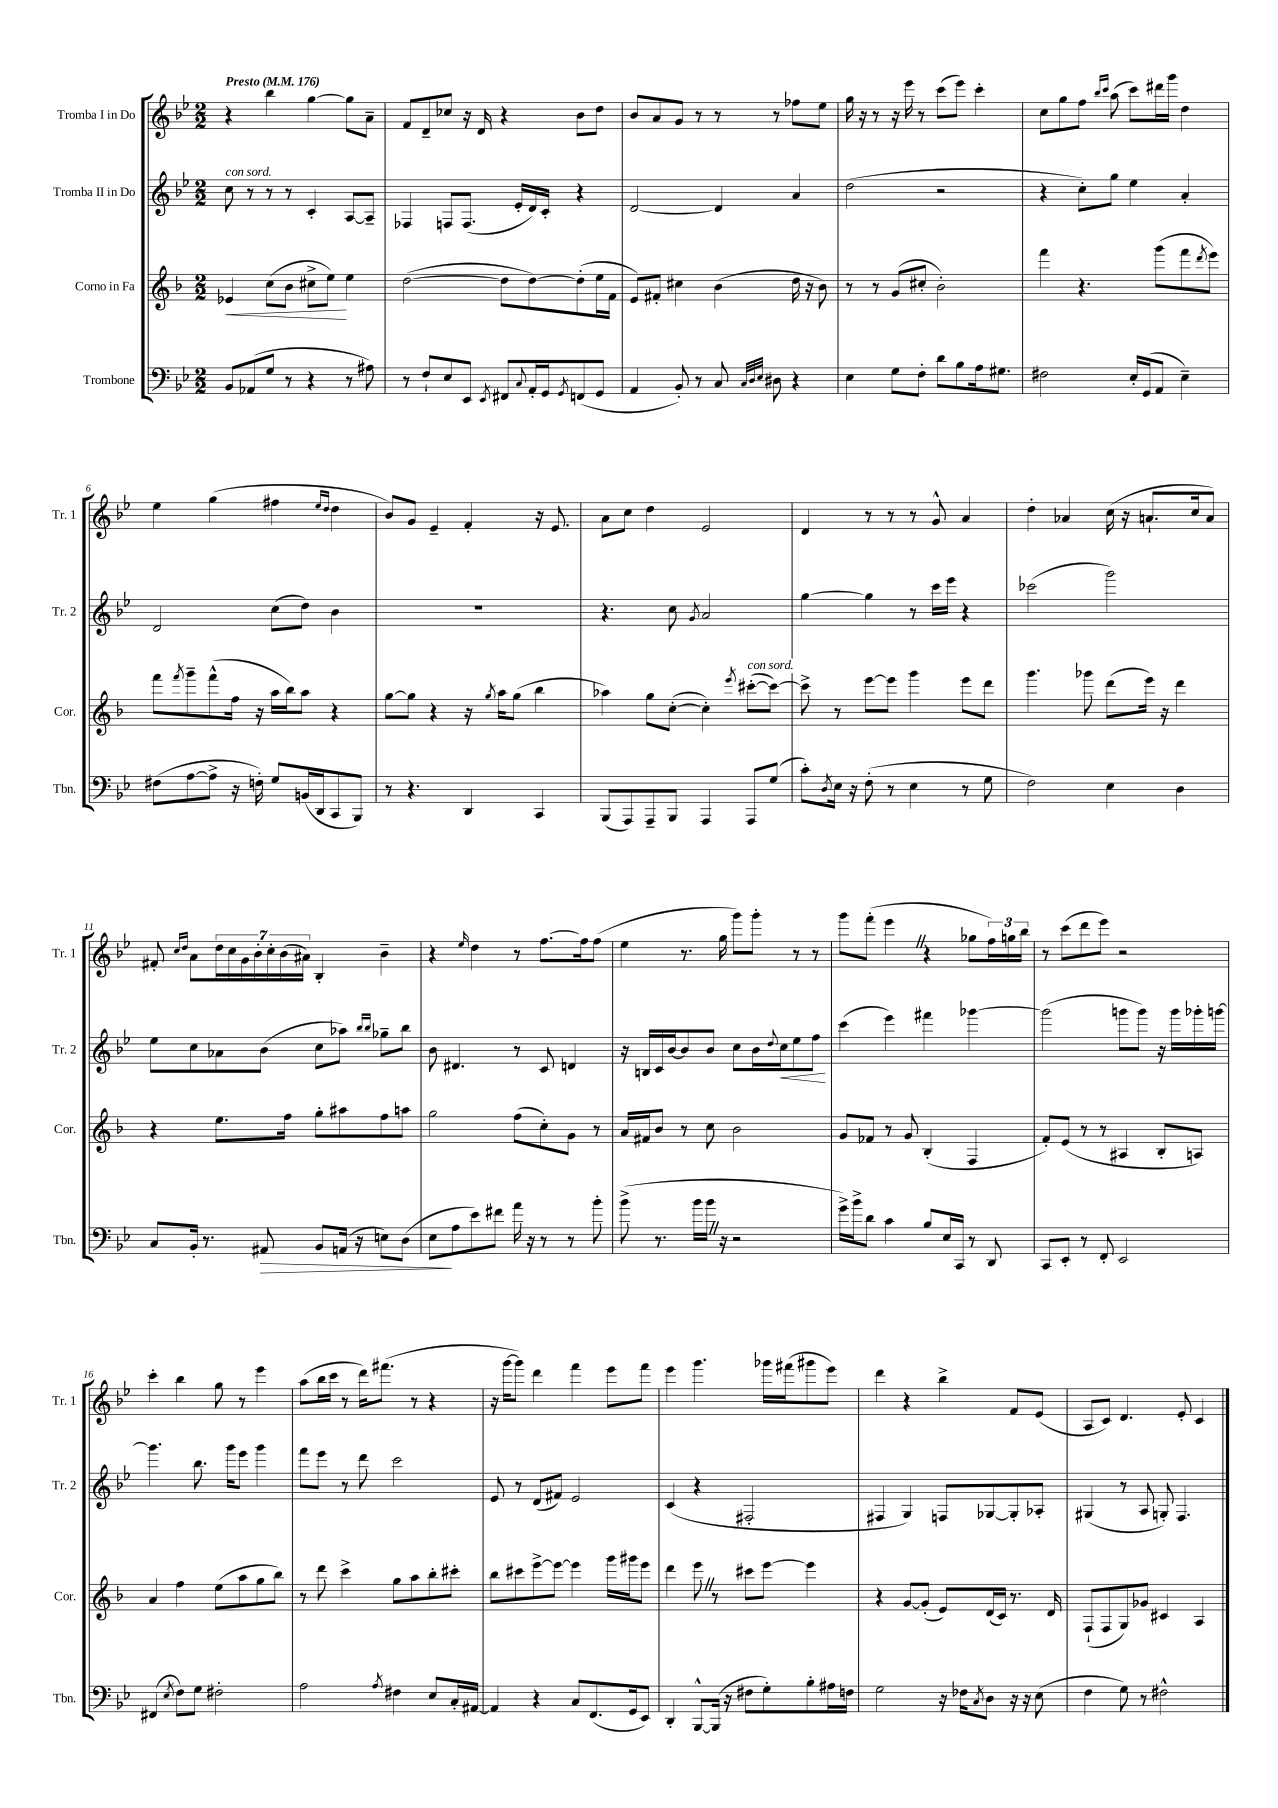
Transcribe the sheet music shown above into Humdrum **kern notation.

**kern	**dynam	**kern	**dynam	**kern	**dynam	**kern
*part4	*part4	*part3	*part3	*part2	*part2	*part1
*staff4	*staff4	*staff3	*staff3	*staff2	*staff2	*staff1
*I"Trombone	*	*I"Corno in Fa	*	*I"Tromba II in Do	*	*I"Tromba I in Do
*I'Tbn.	*	*I'Cor.	*	*I'Tr. 2	*	*I'Tr. 1
*clefF4	*	*clefG2	*	*clefG2	*	*clefG2
*k[b-e-]	*	*k[b-]	*	*k[b-e-]	*	*k[b-e-]
*M2/2	*	*M2/2	*	*M2/2	*	*M2/2
*MM176	*	*MM176	*	*MM176	*	*MM176
=1	=1	=1	=1	=1	=1	=1
!	!	!	!	!	!	!LO:TX:a:B:t=Presto
!	!	!	!	!LO:TX:a:i:t=con sord.	!	!
!	!	!	!LO:HP:b	!	!	!
8BB-/L	.	4e-X/	<	8cc\	.	4r
(8AA-X/	.	.	.	8r	.	.
8G/J	.	(8cc\L	.	8r	.	4bb-\
8r	.	8b-\J	.	8r	.	.
4r	.	8cc#X^\L	.	4c'/	.	[4gg\
.	.	8ee\J)	.	.	.	.
8r	.	4ee\	[	[8A/L	.	8gg\L]
8A#X\)	.	.	.	8A~/J]	.	8a~\J
=2	=2	=2	=2	=2	=2	=2
8r	.	([2dd\	.	4F-X/	.	8f/L
8F`/L	.	.	.	.	.	8d~/
8E-/	.	.	.	8Fn/L	.	8cc-X/J
8EE-/J	.	.	.	(8.F/J	.	16r
.	.	.	.	.	.	16d/
8qEE-/	.	.	.	.	.	.
8FF#X/L	.	8dd\L]	.	.	.	4r
.	.	.	.	16e-'/LL	.	.
8qqC/	.	.	.	.	.	.
16AA'/L	.	[8dd\)	.	16d/)	.	.
16GG/J	.	.	.	16c'/JJ	.	.
8qGG/	.	.	.	.	.	.
(8FFn/	.	(8dd'\]	.	4r	.	8b-\L
8GG/J	.	16ee\L	.	.	.	8dd\J
.	.	16f\JJ	.	.	.	.
=3	=3	=3	=3	=3	=3	=3
4AA/	.	8e/L)	.	[2d/	.	8b-/L
.	.	8f#X'/J	.	.	.	8a/
8BB-'/)	.	4cc#X\	.	.	.	8g/J
8r	.	.	.	.	.	8r
8C/	.	(4b-\	.	4d/]	.	8r
32qqC/LLL	.	.	.	.	.	.
32qqD/	.	.	.	.	.	.
32qqE-/JJJ	.	.	.	.	.	.
8D#X\	.	.	.	.	.	8r
4r	.	16dd\	.	4a/	.	8ff-X\L
.	.	16r	.	.	.	.
.	.	8b-\)	.	.	.	8ee-\J
=4	=4	=4	=4	=4	=4	=4
4E-\	.	8r	.	(2dd\	.	16gg\
.	.	.	.	.	.	16r
.	.	8r	.	.	.	8r
8G\L	.	(8g/L	.	.	.	16r
.	.	.	.	.	.	16eee-\
8F'\J	.	8cc#X'/J	.	.	.	8r
8d\L	.	2b-'\)	.	2r	.	(8ccc\L
8B-\	.	.	.	.	.	8eee-\J)
16A\k	.	.	.	.	.	4ccc'\
8.G#X\J	.	.	.	.	.	.
=5	=5	=5	=5	=5	=5	=5
2F#X\	.	4fff\	.	4r	.	8cc\L
.	.	.	.	.	.	8gg\
.	.	4.r	.	8cc'\L)	.	8ff\J
.	.	.	.	.	.	16qqbb-/LL
.	.	.	.	.	.	16qqccc/JJ
.	.	.	.	8gg\J	.	(8aa\
16E-'/LL	.	.	.	4ee-\	.	8ccc\L)
(16GG/J	.	.	.	.	.	.
8AA/J	.	(8ggg\L	.	.	.	16ddd#X\L
.	.	.	.	.	.	16ggg\JJ
4E-~\)	.	8fff\	.	4a'/	.	4dd\
.	.	8qddd/	.	.	.	.
.	.	8eee\J)	.	.	.	.
!!LO:LB:g=z
=6	=6	=6	=6	=6	=6	=6
(8F#X\L	.	8fff\L	.	2d/	.	4ee-\
.	.	8qfff/	.	.	.	.
[8A\	.	8ggg~\	.	.	.	.
8A^\J]	.	(8fff^^\	.	.	.	(4gg\
16r	.	16ff\Jk	.	.	.	.
16Fn'\)	.	16r	.	.	.	.
8G/L	.	16aa\LL	.	(8cc\L	.	4ff#X\
.	.	16bb-\J)	.	.	.	.
(16BBn/L	.	8aa\J	.	8dd\J)	.	.
16DD/J	.	.	.	.	.	.
.	.	.	.	.	.	16qqee-/LL
.	.	.	.	.	.	16qqdd/JJ
8CC/	.	4r	.	4b-\	.	4dd\
8BBB-/J)	.	.	.	.	.	.
=7	=7	=7	=7	=7	=7	=7
8r	.	[8gg\L	.	1r	.	8b-/L)
4.r	.	8gg\J]	.	.	.	8g/J
.	.	4r	.	.	.	4e-~/
4DD/	.	16r	.	.	.	4f'/
.	.	8qgg/	.	.	.	.
.	.	16aa\KL	.	.	.	.
.	.	(8gg\J	.	.	.	.
4CC/	.	4bb-\	.	.	.	16r
.	.	.	.	.	.	8.e-/
=8	=8	=8	=8	=8	=8	=8
(8BBB-/L	.	4aa-X\)	.	4.r	.	8a\L
8AAA/)	.	.	.	.	.	8cc\J
8AAA~/	.	8gg\L	.	.	.	4dd\
8BBB-/J	.	([8cc'\J	.	8cc\	.	.
.	.	.	.	8qg/	.	.
4AAA/	.	4cc'\])	.	2a/	.	2e-/
.	.	8qeee/	.	.	.	.
!	!	!LO:TX:a:i:t=con sord.	!	!	!	!
8AAA/L	.	([8ccc#X'\L	.	.	.	.
(8G/J	.	8ccc#\J_)	.	.	.	.
=9	=9	=9	=9	=9	=9	=9
8c'\L)	.	8ccc#^\]	.	[4gg\	.	4d/
8qD/	.	.	.	.	.	.
16E-\Jk	.	8r	.	.	.	.
16r	.	.	.	.	.	.
(8F'\	.	[8eee\L	.	4gg\]	.	8r
8r	.	8eee\J]	.	.	.	8r
4E-\	.	4ggg\	.	8r	.	8r
.	.	.	.	16ccc\LL	.	8g^^/
.	.	.	.	16eee-\JJ	.	.
8r	.	8eee\L	.	4r	.	4a/
8G\	.	8ddd\J	.	.	.	.
=10	=10	=10	=10	=10	=10	=10
2F\)	.	4.ggg\	.	(2ccc-X\	.	4dd'\
.	.	.	.	.	.	4a-X/
.	.	8ggg-X\	.	.	.	.
4E-\	.	(8ddd\L	.	2ggg\)	.	(16cc\
.	.	.	.	.	.	16r
.	.	16eee\Jk)	.	.	.	8.an`/L
.	.	16r	.	.	.	.
4D\	.	4ddd\	.	.	.	.
.	.	.	.	.	.	16cc/k
.	.	.	.	.	.	8a/J)
!!LO:LB:g=z
=11	=11	=11	=11	=11	=11	=11
8C/L	.	4r	.	8ee-\L	.	8f#X'/
.	.	.	.	.	.	16qqcc/LL
.	.	.	.	.	.	16qqdd/JJ
16BB-'/Jk	.	.	.	8cc\	.	8a\L
8.r	.	.	.	.	.	.
.	.	8.ee\L	.	8a-X\	.	28dd\L
.	.	.	.	.	.	28cc\
.	.	.	.	.	.	28g\
.	.	.	.	.	.	28b-'\
!	!LO:HP:b	!	!	!	!	!
8AA#X/	>	.	.	(8b-\J	.	.
.	.	.	.	.	.	28cc'\
.	.	.	.	.	.	(28b-\
.	.	16ff\Jk	.	.	.	.
.	.	.	.	.	.	28a#X\JJ)
8BB-/L	.	8gg'\L	.	8cc\L	.	4B-'/
(16AAn/Jk	.	8aa#X\	.	8aa-X\J)	.	.
16r	.	.	.	.	.	.
.	.	.	.	16qqbb-/LL	.	.
.	.	.	.	16qqbb-/JJ	.	.
8En\L)	.	8ff\	.	8gg-X~\L	.	4b-~\
(8D\J	.	8aan\J	.	8bb-\J	.	.
=12	=12	=12	=12	=12	=12	=12
8E-\L	.	2gg\	.	8b-\	.	4r
8A\	]	.	.	4.d#X/	.	.
.	.	.	.	.	.	16qqee-/
8e-\)	.	.	.	.	.	4dd\
8f#X\J	.	.	.	.	.	.
16a\	.	(8ff\L	.	8r	.	8r
16r	.	.	.	.	.	.
8r	.	8cc'\)	.	8c/	.	[8.ff\L
8r	.	8g\J	.	4dn/	.	.
.	.	.	.	.	.	16ff\k]
8b-'\	.	8r	.	.	.	(8ff\J
=13	=13	=13	=13	=13	=13	=13
(8b-^\	.	16a/LL	.	16r	.	4ee-\
.	.	16f#X/J	.	16Bn/LL	.	.
8.r	.	8b-/J	.	16c/	.	.
.	.	.	.	[16b-/J	.	.
.	.	8r	.	8b-/]	.	8.r
16b-\LL	.	.	.	.	.	.
16b-Z\JJ	.	8cc\	.	8b-/J	.	.
16r	.	.	.	.	.	16gg\
2r	.	2b-\	.	8cc\L	.	8ggg\L)
.	.	.	.	16b-\L	.	8ggg'\J
.	.	.	.	8qqdd/	.	.
!	!	!	!	!	!LO:HP:b	!
.	.	.	.	16cc\J	<	.
.	.	.	.	8ee-\	.	8r
.	.	.	.	8ff\J	.	8r
.	.	.	.	.	[	.
=14	=14	=14	=14	=14	=14	=14
16g^\LL)	.	8g/L	.	(4ccc\	.	8ggg\L
16b-^\J	.	.	.	.	.	.
8d\J	.	8f-X/J	.	.	.	(8fff'\J
4c\	.	8r	.	4eee-\)	.	4eee-Z\
.	.	8g/	.	.	.	.
8B-/L	.	(4B-'/	.	4fff#X\	.	4r
16E-/L	.	.	.	.	.	.
16CC/JJ	.	.	.	.	.	.
8r	.	4F/	.	[4ggg-X\	.	8gg-X\L
8DD/	.	.	.	.	.	24ff\L)
.	.	.	.	.	.	24ggn\
.	.	.	.	.	.	24bb-\JJ
=15	=15	=15	=15	=15	=15	=15
8CC/L	.	8f'/L)	.	(2ggg-\]	.	8r
8EE-'/J	.	(8e/J	.	.	.	(8ccc\L
8r	.	8r	.	.	.	8ddd\
8FF'/	.	8r	.	.	.	8eee-\J)
2EE-/	.	4A#X/	.	8gggn\L	.	2r
.	.	.	.	8ggg\J)	.	.
.	.	8B-'/L	.	16r	.	.
.	.	.	.	16ggg\LL	.	.
.	.	8An/J)	.	16ggg-X'\	.	.
.	.	.	.	[16gggn\JJ	.	.
!!LO:LB:g=z
=16	=16	=16	=16	=16	=16	=16
(4FF#X/	.	4a/	.	4.ggg\]	.	4ccc'\
8qE-/	.	.	.	.	.	.
8F\L)	.	4ff\	.	.	.	4bb-\
8G\J	.	.	.	8.bb-\	.	.
2F#X'\	.	(8ee\L	.	.	.	8gg\
.	.	.	.	16ggg\KL	.	.
.	.	8aa\	.	8eee-\J	.	8r
.	.	8gg\	.	4ggg\	.	4eee-\
.	.	8bb-\J)	.	.	.	.
=17	=17	=17	=17	=17	=17	=17
2A\	.	8r	.	8fff\L	.	(8aa\L
.	.	8ddd\	.	8eee-\J	.	16bb-\L
.	.	.	.	.	.	16ccc\JJ
.	.	4ccc^\	.	8r	.	8r
.	.	.	.	8ddd\	.	16ddd\KL)
.	.	.	.	.	.	(8.fff#X\J
8qA/	.	.	.	.	.	.
4F#X\	.	8gg\L	.	2ccc\	.	.
.	.	8aa\	.	.	.	8r
8E-/L	.	8bb-'\	.	.	.	4r
16C'/L	.	8ccc#X'\J	.	.	.	.
[16AA#X/JJ	.	.	.	.	.	.
=18	=18	=18	=18	=18	=18	=18
4AA#/]	.	8bb-\L	.	8e-/	.	16r
.	.	.	.	.	.	[16ggg\KL
.	.	8ccc#X\	.	8r	.	8ggg\J])
4r	.	[8eee^\	.	(8d/L	.	4ddd\
.	.	8eee\J_	.	8f#X/J)	.	.
8C/L	.	4eee\]	.	2e-/	.	4fff\
(8.FF/	.	.	.	.	.	.
.	.	16ggg\LL	.	.	.	8eee-\L
16GG/k	.	16ggg#X\J	.	.	.	.
8EE-/J)	.	8eee\J	.	.	.	8fff\J
=19	=19	=19	=19	=19	=19	=19
4DD'/	.	4ddd\	.	(4c/	.	4eee-\
[8BBB-^^/L	.	8eeeZ\	.	4r	.	4.ggg\
(16BBB-/Jk]	.	8r	.	.	.	.
16r	.	.	.	.	.	.
8F#X\L	.	8ccc#X\L	.	2F#X'/	.	.
8G'\)	.	[8eee\J	.	.	.	16ggg-X\LL
.	.	.	.	.	.	(16fff#X\J
8B-'\	.	4eee\]	.	.	.	8ggg#X\
16A#X\L	.	.	.	.	.	8eee-\J)
16Fn\JJ	.	.	.	.	.	.
=20	=20	=20	=20	=20	=20	=20
2G\	.	4r	.	4F#X/	.	4ddd\
.	.	[8g/L	.	4G/)	.	4r
.	.	(8g'/J]	.	.	.	.
16r	.	8e/L)	.	8Fn/L	.	4bb-^\
16F-X\KL	.	.	.	.	.	.
8qC/	.	.	.	.	.	.
8D\J	.	(16d/L	.	[8G-X/	.	.
.	.	16c/JJ)	.	.	.	.
16r	.	8.r	.	8G-'/]	.	8f/L
16r	.	.	.	.	.	.
(8E-\	.	.	.	8A-X'/J	.	(8e-/J
.	.	16d/	.	.	.	.
=21	=21	=21	=21	=21	=21	=21
4F\	.	(8F`/L	.	(4G#X/	.	8A/L
.	.	8F/	.	.	.	8c/J)
8G\)	.	8G/)	.	8r	.	4.d/
8r	.	8g-X/J	.	8A/	.	.
2F#X^^\	.	4c#X/	.	8Gn'/)	.	.
.	.	.	.	4.F/	.	8e-'/
.	.	4A/	.	.	.	4c/
==	==	==	==	==	==	==
*-	*-	*-	*-	*-	*-	*-
